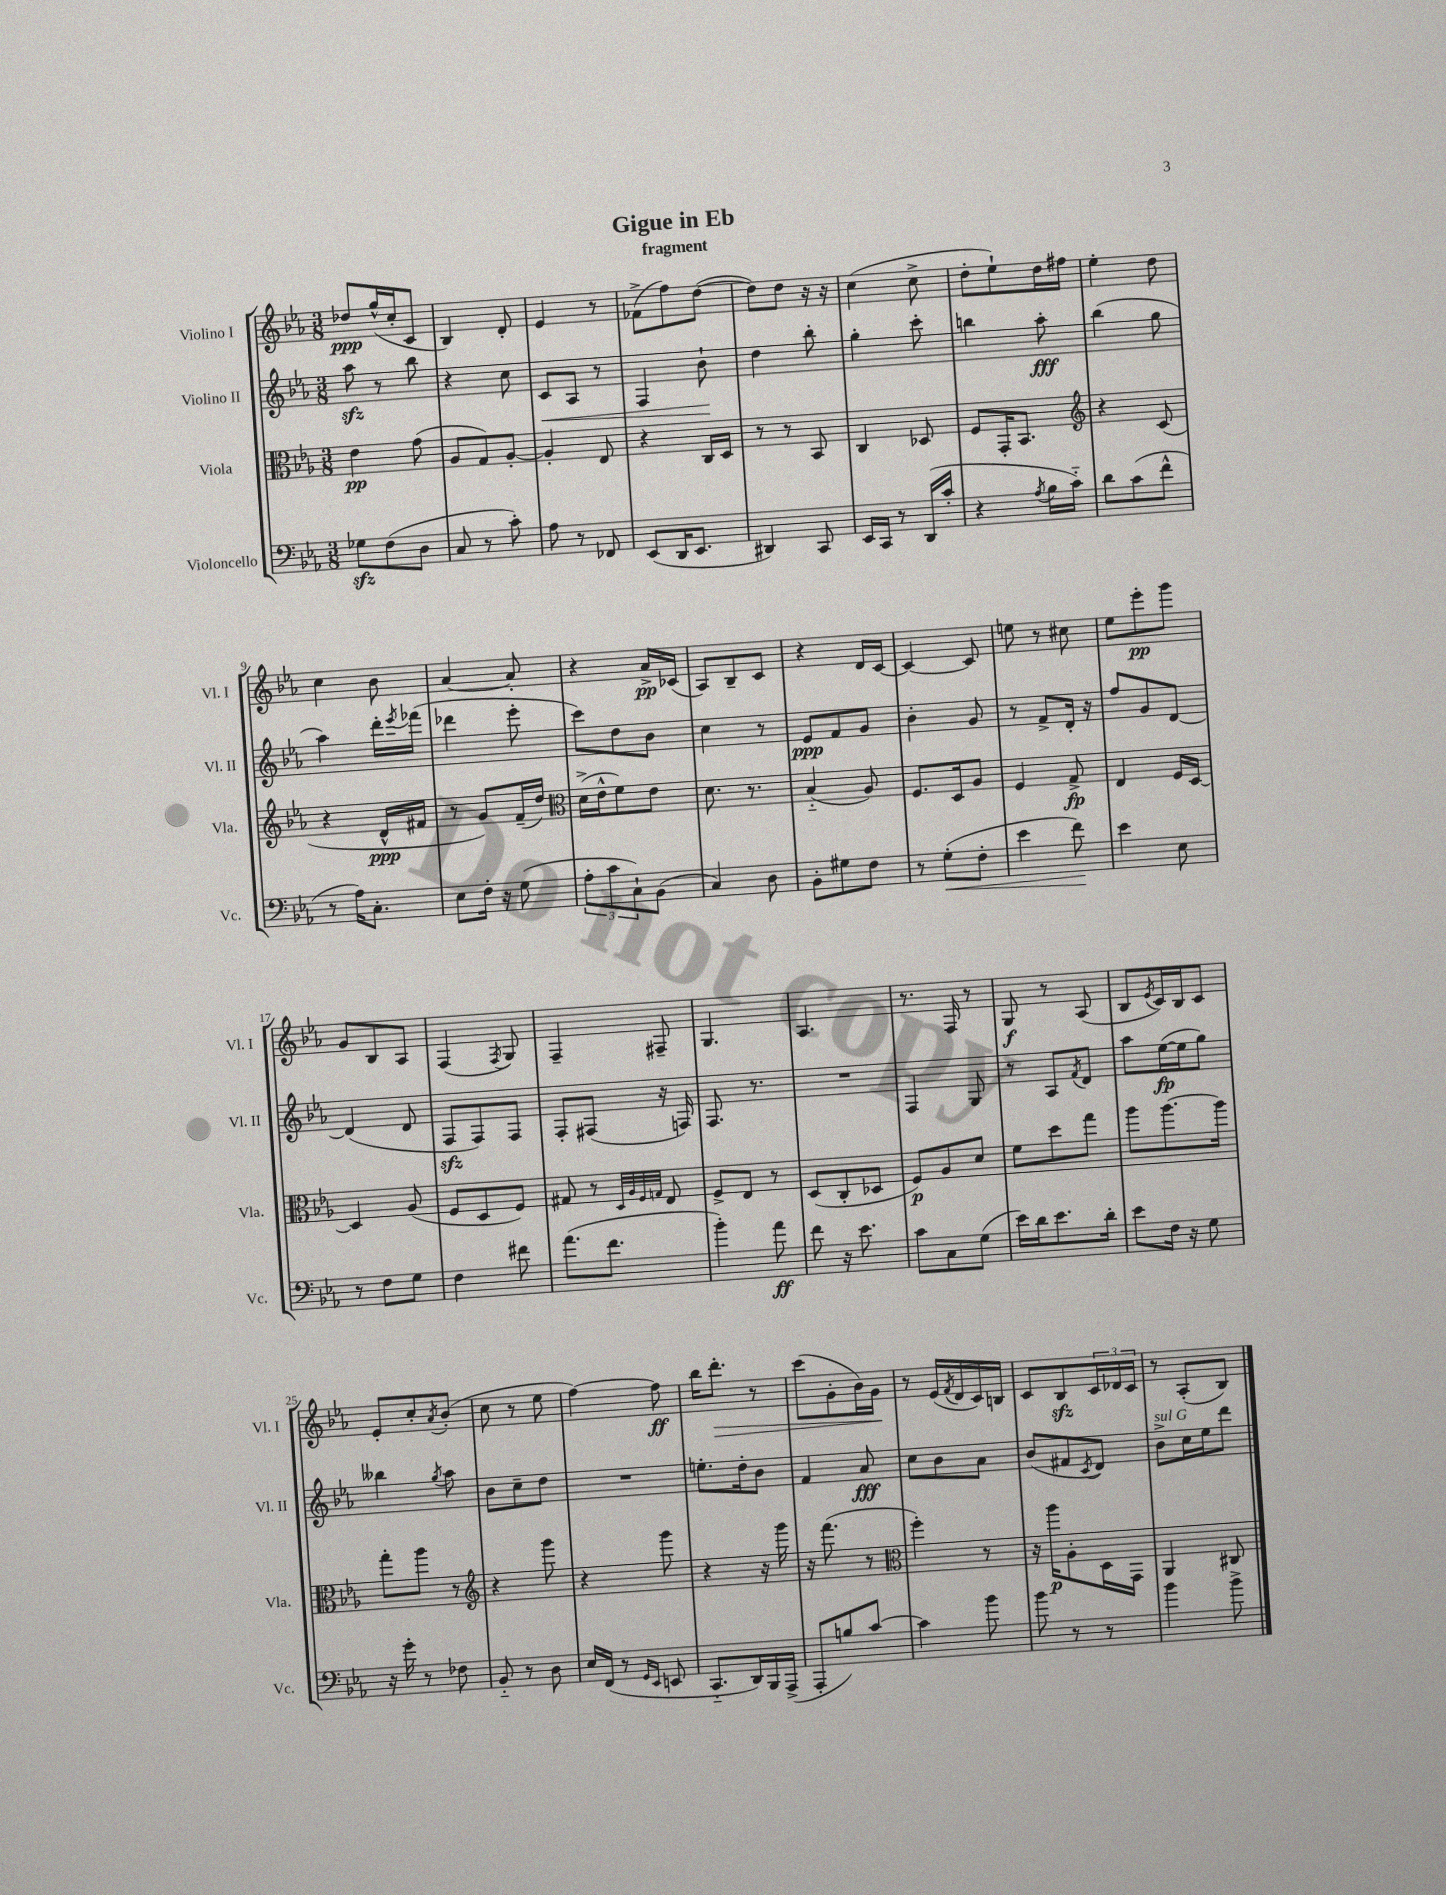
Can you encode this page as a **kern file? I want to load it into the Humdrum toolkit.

**kern	**kern	**kern	**kern
*staff4	*staff3	*staff2	*staff1
*clefF4	*clefC3	*clefG2	*clefG2
*k[b-e-a-]	*k[b-e-a-]	*k[b-e-a-]	*k[b-e-a-]
*M3/8	*M3/8	*M3/8	*M3/8
8G-\L	4e-\	8aa-\	8dd-/L
(8F\	.	8r	(16gg^^/L
.	.	.	16cc'/J
8D\J	(8g\	8bb-\	8c/J
=	=	=	=
8C/	8A-/L	4r	4B-/)
8r	8G/)	.	.
8c'\)	[8A-'/J	8cc\	8d'/
=	=	=	=
8A-\	4A-'/]	8c/L	4e-/
8r	.	8A-/J	.
8FF-/	8E-/	8r	8r
=	=	=	=
(8EE-/L	4r	4F/	(8f-^\L
16DD/K	.	.	8ff\)
8.EE-/J	.	.	.
.	16C/LL	8b-`\	([8dd\J
.	16D/JJ	.	.
=	=	=	=
4DD#/)	8r	4dd\	8dd\]L)
.	8r	.	8dd\J
8CC/	8BB-/	8bb-'\	16r
.	.	.	16r
=	=	=	=
16EE-/LL	4C/	4gg'\	(4cc\
16CC/JJ	.	.	.
8r	.	.	.
(16DD/LL	8D-/	8ccc'\	8cc^\
16c'/JJ	.	.	.
=	=	=	=
4r	8F/L	4bb\	8dd'\L
.	16GG'/K	.	8ee-`\)
.	8.BB-/J	.	.
8qA-/	.	.	.
16B-\LL	.	8aa-'\	16dd\L
16c'~\JJ)	.	.	16ff#\JJ
=	=	=	=
*	*clefG2	*	*
8d\L	4r	(4bb-\	4ee-'\
(8c\	.	.	.
8f^^\J	(8c/	8gg\	8dd\
=	=	=	=
8r	4r	4aa-\)	4cc\
16A-\LK)	.	.	.
8.C'\J	.	.	.
.	16d^^/LL	16ddd'\LL	8b-\
.	.	8qeee-/	.
.	16f#/JJ	(16fff-\JJ	.
=	=	=	=
8E-\L	8r	4ddd-\	[4a-/
16F'\Jk	8g/L)	.	.
16r	.	.	.
(8G\	(16f~/L	8eee-'\	8a-'/]
.	16dd/JJ)	.	.
=	=	=	=
*	*clefC3	*	*
12A-'\L	(16d^\LL	8ccc\L)	4r
.	16e-^^\J	.	.
12c\	.	.	.
.	8f\)	8dd\	.
12C`\)	.	.	.
(8BB-\J	8e-\J	8b-\J	16a-^/LL
.	.	.	(16c-/JJ
=	=	=	=
4C/)	8.d\	4cc\	8A-/L)
.	.	.	8B-~/
.	8.r	.	.
8D\	.	8r	8c/J
=	=	=	=
8BB-'\L	(4B-'~/	8e-/L	4r
8G#\	.	8f/	.
8F\J	8A-/)	8g/J	16d/LL
.	.	.	[16c/JJ
=	=	=	=
8r	8.F/L	4b-'\	4c/_
(8G'\L	.	.	.
.	16D/k	.	.
8F'\J	8A-/J	8g/	8c/]
=	=	=	=
4e-\	4F/	8r	8ee\
.	.	8f^/L	8r
8f\)	8G^/	16d'/Jk	8cc#\
.	.	16r	.
=	=	=	=
4e-\	4E-/	8ff/L	8ee-\L
.	.	8g/	8eee-'\
8E-\	16F/LL	[8d/J	8ggg\J
.	[16D/JJ	.	.
=	=	=	=
8r	4D/]	(4d/]	8g/L
8F\L	.	.	8B-/
8G\J	(8A-/	8d/	8A-/J
=	=	=	=
4F\	8F/L	8F/L	(4F/
.	8D/	8F/)	.
.	.	.	8qF/
8f#\	8F/J)	8F/J	8G/)
=	=	=	=
(8.a-\L	8G#/	8F'/L	4F~/
.	8r	(8F#/J	.
8.f\J	.	.	.
.	32qqD/LLL	.	.
.	32qqA-/	.	.
.	32qqF/	.	.
.	32qqG/JJJ	.	.
.	8E-/	16r	8F#~/
.	.	16F/)	.
=	=	=	=
4b-'\)	8F^/L	8.F/	4.G/
.	8E-/J	.	.
.	.	8.r	.
8a-\	8r	.	.
=	=	=	=
8f\	(8D/L	4.r	4.A-/
16r	8C'/	.	.
8.e-\	.	.	.
.	8D-/J	.	.
=	=	=	=
8c\L	8F/L)	4F/	8.r
8C\	8A-/	.	.
.	.	.	16F/
(8G\J	8d/J	8G/	8r
=	=	=	=
16e-\LL)	8f\L	8r	8G/
16d\J	.	.	.
8.e-\	8dd\	8A-/L	8r
.	.	8qf/	.
.	8gg\J	8d/J	(8A-/
16d'\Jk	.	.	.
=	=	=	=
8e-\L	8aa-\L	8aa-\L	8B-/L
.	.	.	8qe-/
16F\Jk	[8.aa-\	([16ee-\L	16c/L)
16r	.	16ee-\]J	16B-/J
8G\	.	8gg\J)	8c/J
.	16aa-\]Jk	.	.
=	=	=	=
16r	8gg'\L	4bb--\	8e-'/L
16g'\	.	.	.
8r	8aa-\J	.	8cc'/
.	.	8qgg/	8qa-/
8F-\	8r	8aa-\	(8b-'/J
=	=	=	=
*	*clefG2	*	*
8BB-'~/	4r	8b-\L	8cc\
8r	.	8cc~\	8r
8D\	8ggg\	8dd\J	8ee-\
=	=	=	=
16E-/LL	4r	4.r	[4ff\)
(16FF/JJ	.	.	.
8r	.	.	.
16qqGG/LL	.	.	.
16qqEE-/JJ	.	.	.
8EE/	8ggg\	.	8ff\]
=	=	=	=
8.CC'~/L	4r	8.ee'\L	16bb-\LK
.	.	.	8.ddd'\J
16DD/L)	.	16dd'\k	.
16BBB-/	16r	8b-\J	8r
(16AAA-^/JJ	16ggg\	.	.
=	=	=	=
8AAA-'/L	16r	4f/	(8ccc\L
.	(8.fff\	.	.
8B/)	.	.	8g'\
[8c/J	8r	8a-/	16b-\L)
.	.	.	16g\JJ
=	=	=	=
*	*clefC3	*	*
4c\]	4ff'\)	8cc\L	8r
.	.	8b-\	(16e-/LL
.	.	.	8qf/
.	.	.	16d/
8b-\	8r	8a-\J	16c/)
.	.	.	16B/JJ
=	=	=	=
8b-\	16r	(8b-/L	8c/L
.	16aa-\LK	.	.
8r	8A-'\	8f#/	8B-/
.	.	8qc/	.
8r	16D\L	8d/J)	24c/L
.	.	.	24d-/
.	16GG\JJ	.	.
.	.	.	24c/JJ
=	=	=	=
4b-\	4AA-/	8b-^\L	8r
.	.	16cc\L	(8A-'/L
.	.	16ee-\J	.
8b-^\	8C#/	8ddd\J	8B-/J)
==	==	==	==
*-	*-	*-	*-
